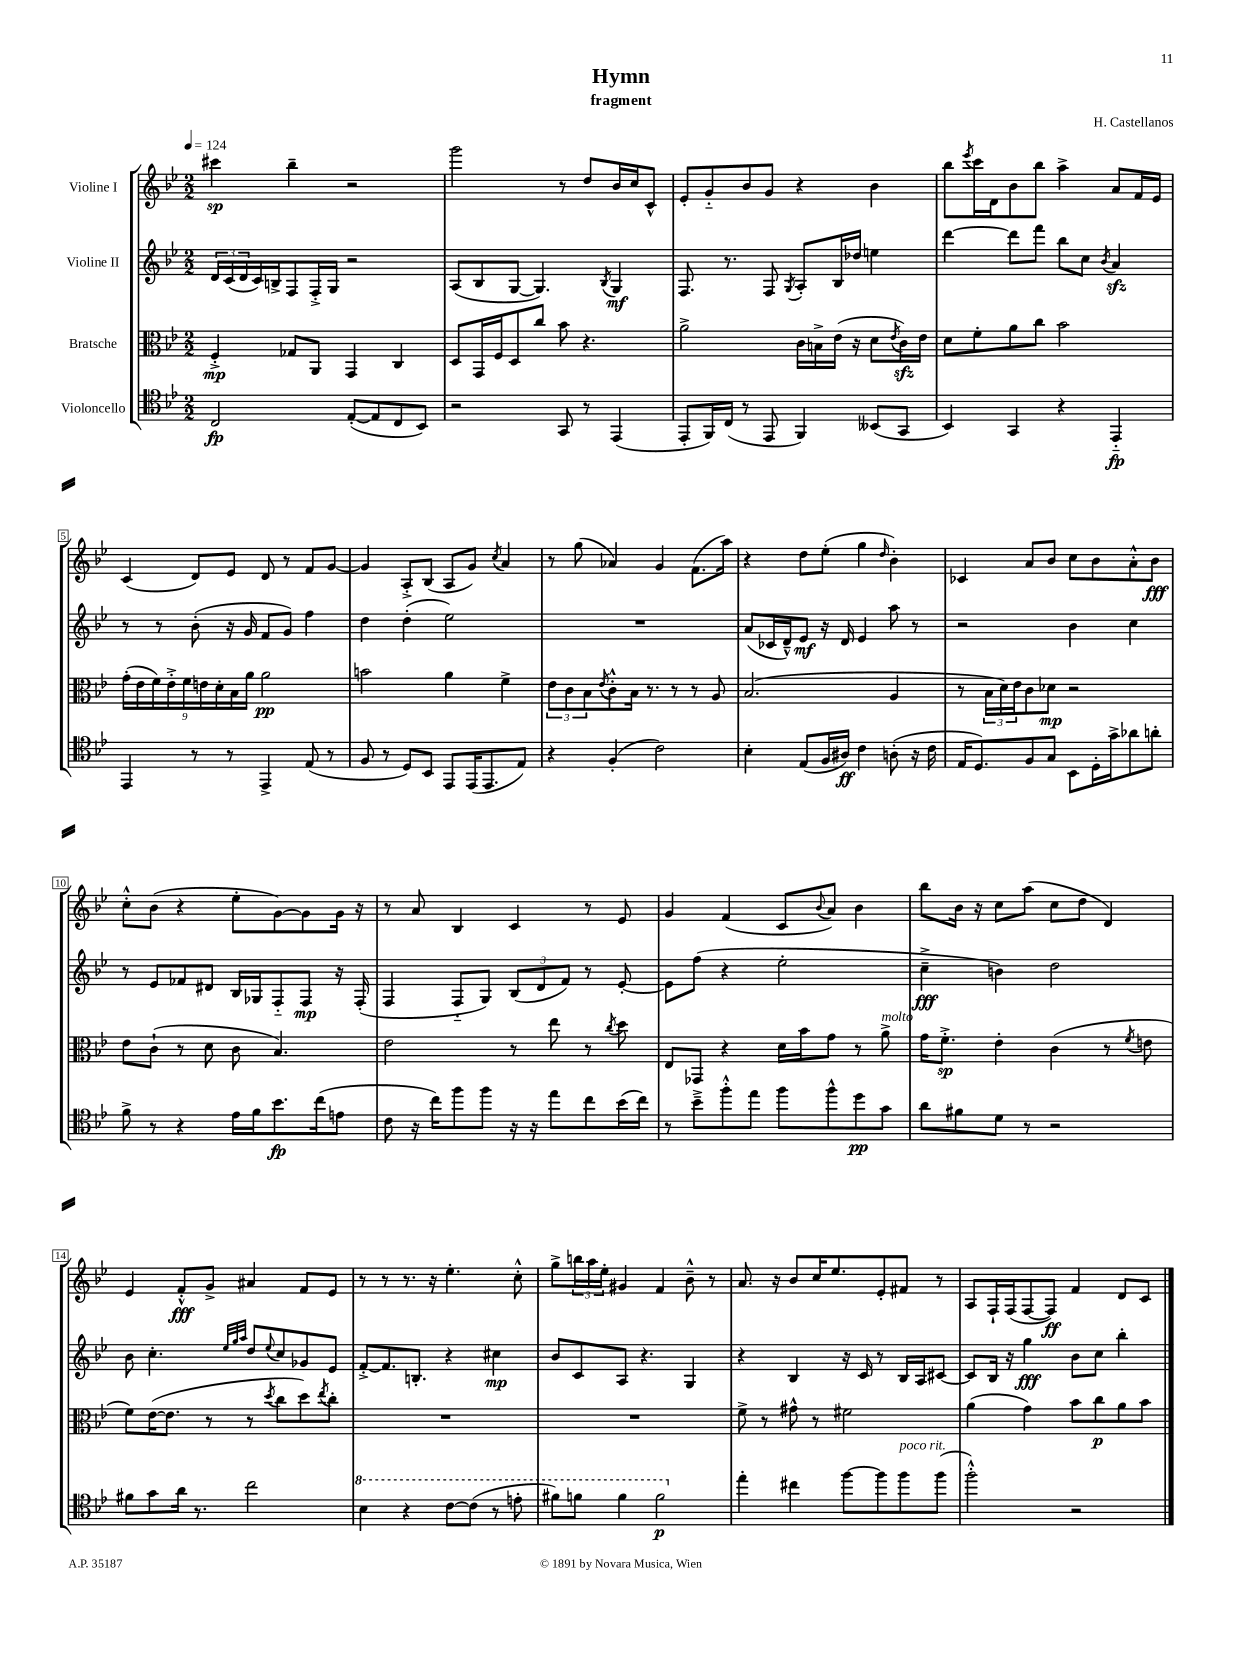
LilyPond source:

\header { title = "Hymn" composer = "H. Castellanos" subtitle = "fragment" }
<<
\new StaffGroup <<
\new Staff = "s0" \with { instrumentName = "Violine I" } {
    \clef treble \key bes \major \numericTimeSignature \time 2/2 \tempo 4 = 124
    cis'''4\sp bes''4-- r2 |
    g'''2 r8 d''8 bes'16 c''16 c'8-^ |
    ees'8-. g'8-_ bes'8 g'8 r4 bes'4 |
    bes''8 \acciaccatura { ees'''8 } c'''16 d'16 bes'8 bes''8 a''4-> a'8 f'16 ees'16 |
    c'4( d'8) ees'8 d'8 r8 f'8 g'8~ |
    g'4 a8-.-> bes8( a8 g'8) \acciaccatura { c''8 } a'4 |
    r8 g''8( aes'4) g'4 f'8.( a''16) |
    r4 d''8 ees''8-.( g''4 \grace { d''16 } bes'4-.) |
    ces'4 a'8 bes'8 c''8 bes'8 a'8-.-^ bes'8\fff |
    c''8-.-^ bes'8( r4 ees''8-. g'8~) g'8 g'16 r16 |
    r8 a'8 bes4 c'4 r8 ees'8 |
    g'4 f'4( c'8 \appoggiatura { bes'8 } a'8) bes'4 |
    bes''8 bes'16 r16 c''8 a''8( c''8 d''8 d'4) |
    ees'4 f'8-.-^\fff g'8-> ais'4 f'8 ees'8 |
    r8 r8 r8. r16 ees''4.-. c''8-.-^ |
    g''8-> \tuplet 3/2 { b''16 a''16 ees''16-. } gis'4 f'4 bes'8---^ r8 |
    a'8. r16 bes'8 c''16 ees''8. ees'8-. fis'8 r8 |
    a8 f16-! f16( f8~ f8\ff) f'4 d'8 c'8 \bar "|." |
}
\new Staff = "s1" \with { instrumentName = "Violine II" } {
    \clef treble \key bes \major \numericTimeSignature \time 2/2
    \tuplet 3/2 { d'16 c'16( d'16 } c'16) b16-> f8 f16-.-> g16 r2 |
    a8( bes8 g8~ g4.) \acciaccatura { bes8 } g4\mf |
    f8. r8. f8 \acciaccatura { g8 } a8-. bes16 des''16 e''4 |
    d'''4~ d'''8 f'''8 bes''8 c''8 \acciaccatura { bes'8 } a'4\sfz |
    r8 r8 bes'8-.( r16 g'16 f'8 g'8) f''4 |
    d''4 d''4-.( ees''2) |
    R1 |
    a'8( ces'16 d'16---^) ees'8\mf r16 d'16 ees'4 a''8 r8 |
    r2 bes'4 c''4 |
    r8 ees'8 fes'8 dis'8 bes16 ges16 f8-_ f8\mp r16 f16-.( |
    f4 f8-_ g8) \tuplet 3/2 { bes8( d'8 f'8) } r8 ees'8~-. |
    ees'8 f''8( r4 ees''2-. |
    c''4--->\fff b'4) d''2 |
    bes'8 c''4.-. \grace { ees''32 g''32 a''32 } d''8 \appoggiatura { ees''8 } c''8 ges'8 ees'8 |
    f'8~-.-> f'8. b8.-. r4 cis''4\mp |
    bes'8 c'8 a8 r4. g4 |
    r4 bes4 r16 c'16 r8 bes16 a16 cis'8~ |
    cis'8 bes16 r16 g''4\fff bes'8 c''8 bes''4-. \bar "|." |
}
\new Staff = "s2" \with { instrumentName = "Bratsche" } {
    \clef alto \key bes \major \numericTimeSignature \time 2/2
    f4-.->\mp ges8 a,8 g,4 c4 |
    d8 g,16 f16 d8 c''8 bes'8 r4. |
    a'2-> c'16 b16-> ees'16( r16 d'8 \acciaccatura { ees'8 } c'16\sfz) ees'16 |
    d'8 f'8-. a'8 c''8 bes'2 |
    \tuplet 9/8 { g'16-.( ees'16 f'16) ees'16-.-> f'16 e'16 d'16-. bes16 a'16 } a'2\pp |
    b'2 a'4 f'4-> |
    \tuplet 3/2 { ees'8 c'8 bes8 } \acciaccatura { ees'8 } c'8-.-^ bes16 r8. r8 r8 a8 |
    bes2.( a4 |
    r8 \tuplet 3/2 { bes16 d'16) ees'16 } c'8 des'8\mp r2 |
    ees'8 c'8-!( r8 d'8 c'8 bes4.) |
    ees'2 r8 ees''8 r8 \acciaccatura { c''8 } d''8 |
    ees8 ges,8 r4 d'16 bes'16 g'8 r8 a'8->^\markup { \italic "molto" } |
    g'16 f'8.-.->\sp ees'4-. c'4( r8 \acciaccatura { f'8 } e'8 |
    f'8) ees'16~( ees'8. r8 r8 \acciaccatura { d''8 } c''8 d''8) \acciaccatura { ees''8 } c''8-. |
    R1 |
    R1 |
    f'8-> r8 gis'8-^ r8 fis'2 |
    a'4( g'4) bes'8 c''8\p a'8 bes'8 \bar "|." |
}
\new Staff = "s3" \with { instrumentName = "Violoncello" } {
    \clef tenor \key bes \major \numericTimeSignature \time 2/2
    c2\fp ees8~-.( ees8 c8 bes,8) |
    r2 g,8 r8 ees,4( |
    ees,8-. f,16) c16( r8 ees,8 f,4) beses,8( g,8 |
    bes,4) g,4 r4 ees,4-_\fp |
    ees,4 r8 r8 ees,4-> ees8( r8 |
    f8 r8 d8) bes,8 ees,8 ees,16( ees,8. ees8) |
    r4 f4-.( c'2) |
    bes4-. ees8( f16 ais16\ff) c'4 a8-.( r16 c'16 |
    ees16 d8.) f8 g8 bes,8 d16-. g'16-> aes'8 a'8-. |
    f'8-> r8 r4 ees'16 f'16 bes'8.\fp c''16( e'8 |
    c'8 r16 c''16) f''8 f''8 r16 r16 ees''8 c''8 bes'16( c''16) |
    r8 bes'8---> f''8-.-^ ees''8 f''8 f''8-^ d''8\pp g'8 |
    a'8 fis'8 d'8 r8 r2 |
    fis'8 g'8 a'16 r8. c''2 |
    \ottava #1 bes'4 r4 c''8~ c''8( r8 e''8-. |
    fis''8) f''8 f''4 f''2\p \ottava #0 |
    ees''4-. cis''4 f''8~ f''8 f''8^\markup { \italic "poco rit." } f''8( |
    f''2-.-^) r2 \bar "|." |
}
>>
>>
\layout { \context { \Score \override BarNumber.stencil = #(make-stencil-boxer 0.1 0.3 ly:text-interface::print) } }
